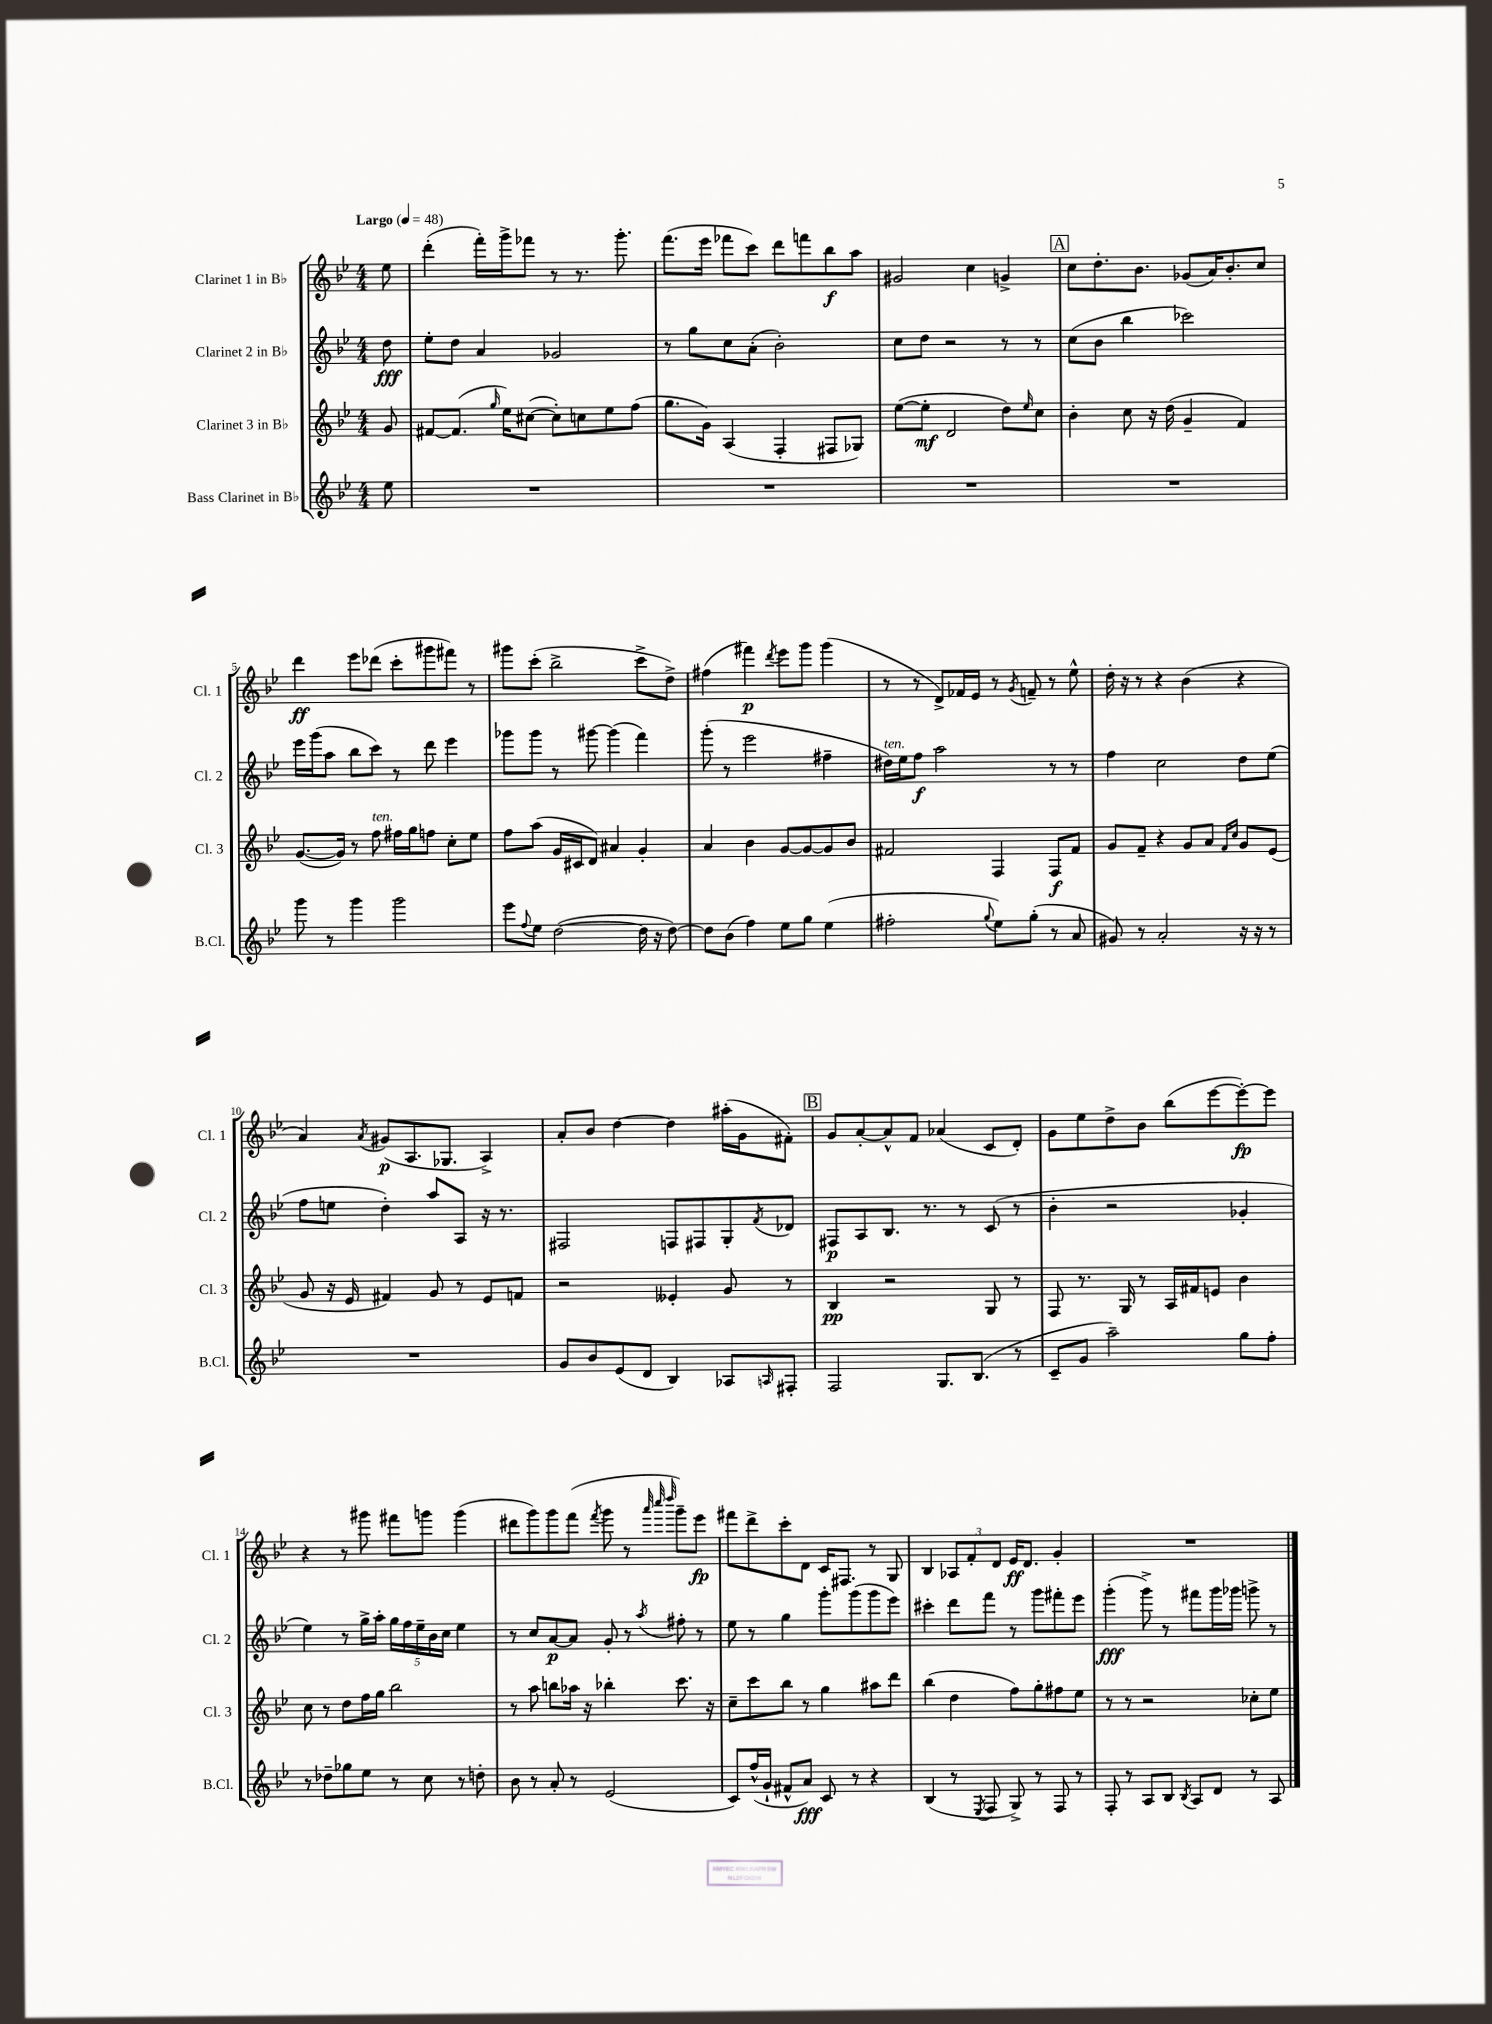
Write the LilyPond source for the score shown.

<<
\new StaffGroup <<
\new Staff = "s0" \with { instrumentName = "Clarinet 1 in Bb" shortInstrumentName = "Cl. 1" } {
    \clef treble \key bes \major \numericTimeSignature \time 4/4 \partial 8 \tempo "Largo" 4 = 48
    ees''8 |
    d'''4-.( f'''16-.) g'''16-> fes'''8 r8 r8. g'''8.-. |
    f'''8.( ees'''16 fes'''8 c'''8) d'''8 f'''8 bes''8\f a''8 |
    gis'2 c''4 g'4-> |
    \mark \markup { \box "A" } c''8 d''8.-. bes'8. ges'8( a'16) bes'8.-. c''8 |
    d'''4\ff ees'''8 des'''8( c'''8-. gis'''8 fis'''8) r8 |
    gis'''8 c'''8-.( bes''2-> c'''8-> d''8->) |
    fis''4( fis'''4\p) \acciaccatura { d'''8 } ees'''8 g'''8 g'''4( |
    r8 r8 d'8->) fes'16 ees'16 r8 \acciaccatura { g'8 } f'8-- r8 ees''8-^ |
    d''16-. r16 r8 r4 bes'4( r4 |
    a'4) \acciaccatura { a'8 } gis'8\p( a8. ges8. a4->) |
    a'8-. bes'8 d''4~ d''4 ais''16-.( g'16 fis'8-.) |
    \mark \markup { \box "B" } g'8 a'8~-. a'8-^ f'8 aes'4( c'8 d'8-.) |
    g'8 ees''8 d''8-> bes'8 bes''8( ees'''8~ ees'''8~-.\fp) ees'''8 |
    r4 r8 gis'''8 fis'''8 g'''8 g'''4( |
    dis'''8 g'''8) g'''8 f'''8( \acciaccatura { f'''8 } g'''8 r8 \grace { a'''32 c''''32 d''''32 } g'''8--) ees'''8\fp |
    fis'''8 d'''8-> c'''8-. d'8 c'16 fis8. r8 g8 |
    bes4 \tuplet 3/2 { aes8 f'8-. d'8 } ees'16\ff d'8. g'4-. |
    R1 \bar "|." |
}
\new Staff = "s1" \with { instrumentName = "Clarinet 2 in Bb" shortInstrumentName = "Cl. 2" } {
    \clef treble \key bes \major \numericTimeSignature \time 4/4 \partial 8
    d''8\fff |
    ees''8-. d''8 a'4 ges'2 |
    r8 g''8 c''8 a'8-.( bes'2-.) |
    c''8 d''8 r2 r8 r8 |
    \mark \markup { \box "A" } c''8( bes'8 bes''4 ces'''2) |
    ees'''16 g'''16( a''8 bes''8 c'''8) r8 d'''8 ees'''4 |
    ges'''8 ges'''8 r8 gis'''8~ gis'''4( f'''4) |
    g'''8-.( r8 ees'''2 fis''4-- |
    dis''16^\markup { \italic "ten." }) ees''16 f''8\f a''2 r8 r8 |
    f''4 c''2 d''8 ees''8( |
    f''8 e''8 d''4-.) a''8 a8 r16 r8. |
    fis2 f8 fis8 g8-. \acciaccatura { f'8 } des'8 |
    \mark \markup { \box "B" } fis8\p a8 bes8. r8. r8 c'8( r8 |
    bes'4-. r2 ges'4-. |
    ees''4) r8 g''16-> a''16-. \tuplet 5/4 { g''16 f''16 ees''16-- bes'16 c''16 } ees''4 |
    r8 c''8 a'8~\p a'8 g'8-. r8 \acciaccatura { a''8 } fis''8-. r8 |
    ees''8 r8 g''4 g'''8-. g'''8( g'''8 ees'''8) |
    cis'''4-. d'''8 f'''8 r8 g'''8 fis'''8-. ees'''8 |
    g'''4-.\fff( g'''8->) r8 fis'''8 g'''16 ges'''16 g'''8-> r8 \bar "|." |
}
\new Staff = "s2" \with { instrumentName = "Clarinet 3 in Bb" shortInstrumentName = "Cl. 3" } {
    \clef treble \key bes \major \numericTimeSignature \time 4/4 \partial 8
    g'8 |
    fis'8~ fis'8.( \grace { g''16 } ees''16) cis''8~( cis''8-.) c''8 ees''8 f''8( |
    g''8. g'16) a4( f4-. fis8 ges8) |
    ees''8~( ees''8-.\mf d'2 d''8) \grace { ees''16 } c''8 |
    \mark \markup { \box "A" } bes'4-. c''8 r16 d''16( g'4-- f'4) |
    g'8.~( g'16) r8 f''8^\markup { \italic "ten." } fis''16 g''16 f''8 c''8-. ees''8 |
    f''8 a''8( g'16 cis'16 d'8) ais'4 g'4-. |
    a'4 bes'4 g'8~ g'8~ g'8 bes'8 |
    fis'2 f4 f8\f fis'8 |
    g'8 f'8-- r4 g'8 a'8 \grace { f'16 c''16 } g'8 ees'8( |
    g'8 r16 ees'16 fis'4) g'8 r8 ees'8 f'8 |
    r2 eeses'4-. g'8 r8 |
    \mark \markup { \box "B" } bes4\pp r2 g8 r8 |
    f8 r8. g16 r8 a16 fis'16 e'8 bes'4 |
    c''8 r8 d''8 f''16 g''16 bes''2 |
    r8 a''8 b''8 aes''16 r16 bes''4-. c'''8. r16 |
    c''8-- c'''8 bes''8 r8 g''4 ais''8 d'''8 |
    bes''4( d''4 f''8) g''8-. fis''8 ees''8 |
    r8 r8 r2 ces''8-. ees''8 \bar "|." |
}
\new Staff = "s3" \with { instrumentName = "Bass Clarinet in Bb" shortInstrumentName = "B.Cl." } {
    \clef treble \key bes \major \numericTimeSignature \time 4/4 \partial 8
    ees''8 |
    R1 |
    R1 |
    R1 |
    \mark \markup { \box "A" } R1 |
    g'''8 r8 g'''4 g'''2 |
    ees'''8 \appoggiatura { f''8 } ees''8 d''2~( d''16 r16 d''8~) |
    d''8 bes'8( f''4) ees''8 g''8 ees''4( |
    fis''2-. \appoggiatura { g''8 } ees''8) g''8-.( r8 a'8 |
    gis'8) r8 a'2-. r16 r16 r8 |
    R1 |
    g'8 bes'8 ees'8( d'8 bes4) aes8 \grace { a16 } fis8-. |
    \mark \markup { \box "B" } f2 g8. bes8.( r8 |
    c'8-- g'8 a''2--) g''8 f''8-. |
    r8 des''8-- ges''8 ees''8 r8 c''8 r8 d''8-. |
    bes'8 r8 a'8-. r8 ees'2( |
    c'8) f''16-^( g'16-! fis'8-^ a'8\fff) c'8 r8 r4 |
    bes4( r8 \acciaccatura { ees8 } f8 g8->) r8 f8 r8 |
    f8-. r8 a8 bes8 \acciaccatura { bes8 } a8 d'8 r8 a8 \bar "|." |
}
>>
>>
